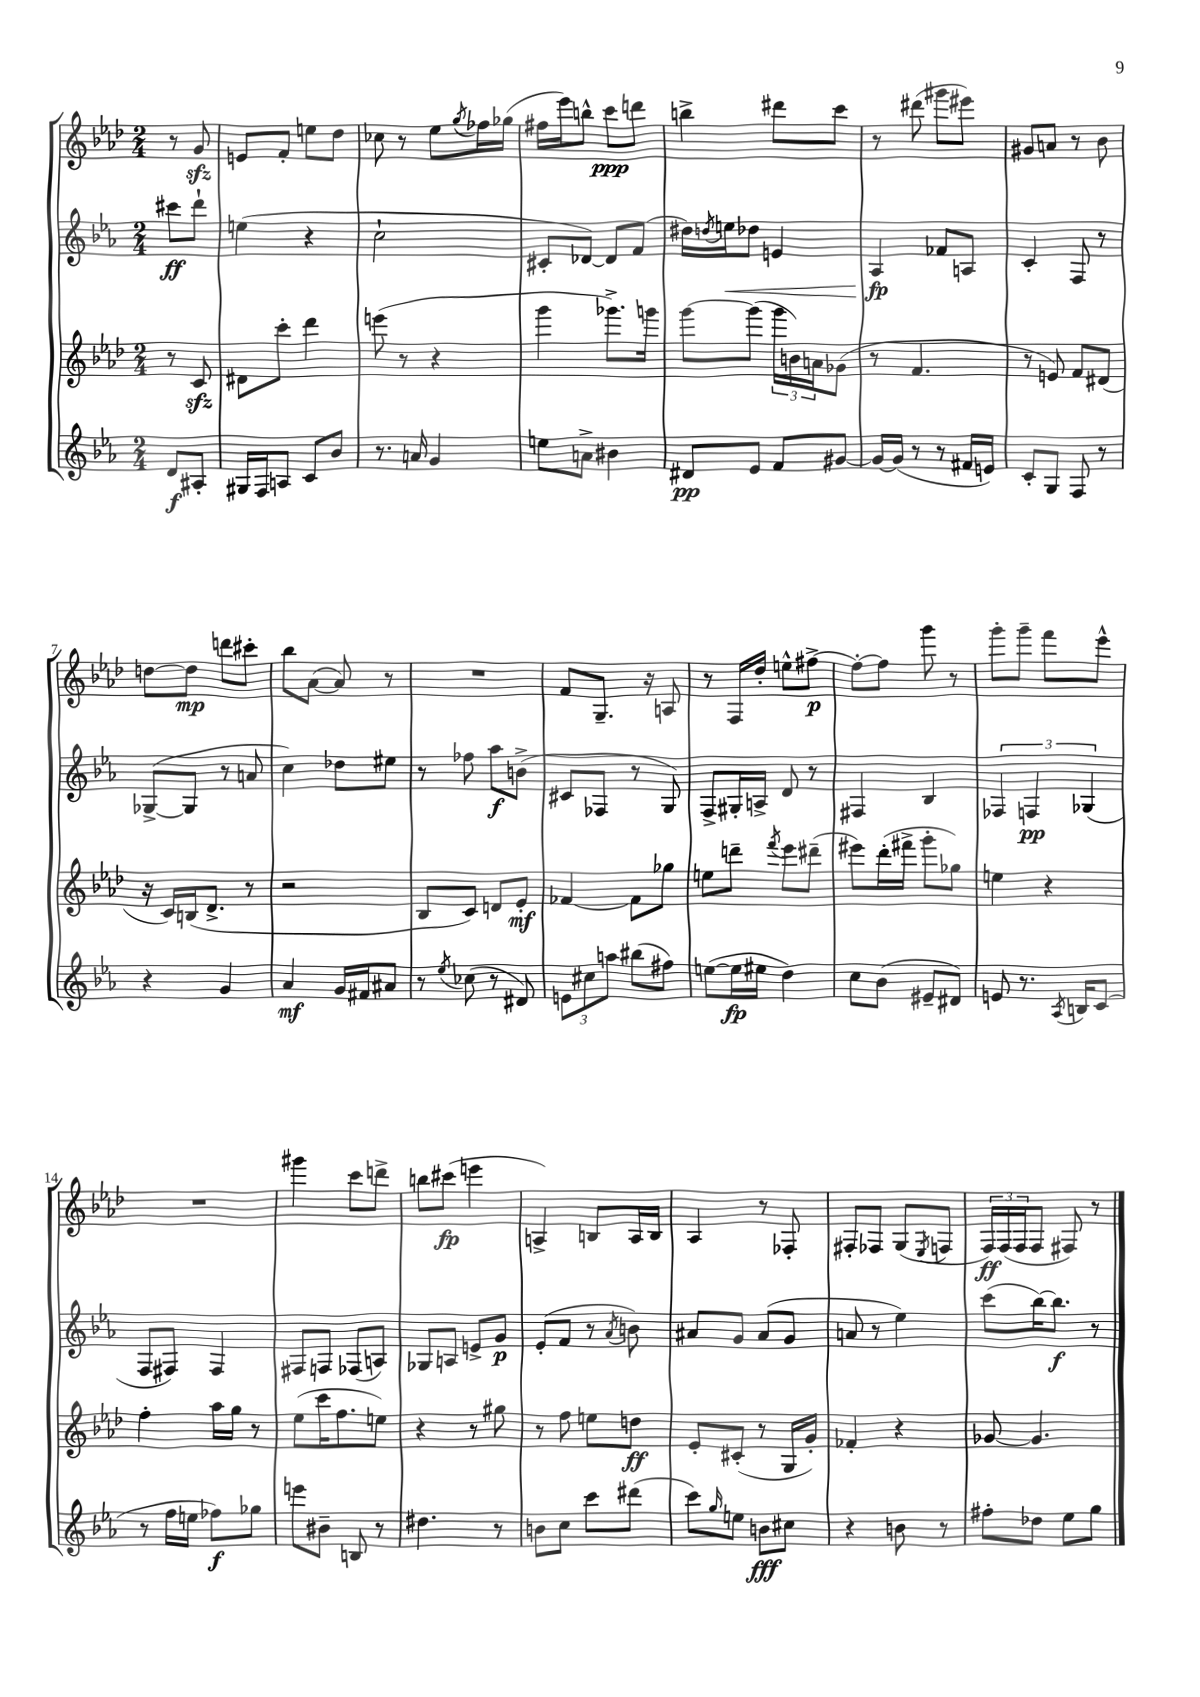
<<
\new StaffGroup <<
\new Staff = "s0" {
    \clef treble \key aes \major \numericTimeSignature \time 2/4 \partial 4
    r8 g'8\sfz |
    e'8 f'8-. e''8 des''8 |
    ces''8 r8 ees''8 \acciaccatura { g''8 } fes''16 ges''16( |
    fis''16 ees'''16) b''8-^ c'''8\ppp d'''8 |
    b''4-> dis'''8 c'''8 |
    r8 dis'''8( gis'''8 eis'''8) |
    gis'8 a'8 r8 bes'8 |
    d''8~ d''8\mp d'''8 cis'''8-. |
    bes''8 aes'8~( aes'8) r8 |
    R2 |
    f'8 g8.-- r16 a8 |
    r8 f16 des''16-. e''8-^ fis''8~->\p |
    fis''8~-. fis''8 g'''8 r8 |
    g'''8-. g'''8-- f'''8 ees'''8-^ |
    R2 |
    gis'''4 c'''8 d'''8-> |
    b''8 cis'''8\fp( e'''4 |
    a4->) b8 a16 b16 |
    aes4 r8 fes8-. |
    fis8-. fes8 g8( \acciaccatura { ees8 } f8 |
    \tuplet 3/2 { f16\ff) f16( f16 } f8 fis8) r8 \bar "|." |
}
\new Staff = "s1" {
    \clef treble \key ees \major \numericTimeSignature \time 2/4 \partial 4
    cis'''8\ff d'''8-! |
    e''4( r4 |
    c''2-! |
    cis'8-. des'8~) des'8 f'8( |
    dis''16) \acciaccatura { d''8 } e''16\< des''8 e'4 |
    aes4\fp\! fes'8 a8 |
    c'4-. f8 r8 |
    ges8~->( ges8 r8 a'8 |
    c''4) des''8 eis''8 |
    r8 fes''8 aes''8\f b'8->( |
    cis'8 fes8 r8 g8) |
    f8-> gis16-. a16-> d'8 r8 |
    fis4 bes4 |
    \tuplet 3/2 { fes4 f4\pp ges4( } |
    f8 fis8) fis4 |
    fis8 f8 fes8( a8) |
    ges8 a8 e'8-> g'8\p |
    ees'8-.( f'8 r8 \acciaccatura { aes'8 } b'8) |
    ais'8 g'8 ais'8( g'8 |
    a'8 r8 ees''4) |
    c'''8( bes''16~) bes''8.\f r8 \bar "|." |
}
\new Staff = "s2" {
    \clef treble \key aes \major \numericTimeSignature \time 2/4 \partial 4
    r8 c'8\sfz |
    dis'8 c'''8-. des'''4 |
    e'''8( r8 r4 |
    g'''4 ges'''8.->) g'''16 |
    g'''8~ g'''8( \tuplet 3/2 { g'''16 b'16) a'16 } ges'8( |
    r8 f'4. |
    r8 e'8) f'8 dis'8( |
    r16 c'16) b16( des'8.-> r8 |
    r2 |
    bes8 c'8) d'8 ees'8-.\mf |
    fes'4~ fes'8 ges''8 |
    e''8 d'''8-- \acciaccatura { f'''8 } ees'''8 dis'''8--( |
    eis'''8) des'''16-.( fis'''16-> g'''8-. ges''8) |
    e''4 r4 |
    f''4-. aes''16 g''16 r8 |
    ees''8( c'''16 f''8. e''8) |
    r4 r8 gis''8 |
    r8 f''8 e''8 d''8\ff |
    ees'8-. cis'8-.( r8 g16 g'16-.) |
    fes'4-. r4 |
    ges'8~ ges'4. \bar "|." |
}
\new Staff = "s3" {
    \clef treble \key ees \major \numericTimeSignature \time 2/4 \partial 4
    d'8\f ais8-. |
    gis16 f16 a8 c'8 bes'8 |
    r8. a'16 g'4 |
    e''8 a'8-> bis'4 |
    dis'8\pp ees'8 f'8 gis'8~ |
    gis'16~ gis'16( r8 r8 fis'16 e'16) |
    c'8-. g8 f8 r8 |
    r4 g'4 |
    aes'4\mf g'16 fis'16 ais'8 |
    r8 \acciaccatura { ees''8 } ces''8( r8 dis'8) |
    \tuplet 3/2 { e'8 cis''8 a''8 } bis''8( fis''8) |
    e''8~( e''16\fp eis''16 d''4) |
    c''8 bes'8( eis'8-- dis'8) |
    e'8 r8. \acciaccatura { aes8 } b16 c'8( |
    r8 f''16 e''16 fes''8\f) ges''8 |
    e'''8 bis'8-- b8 r8 |
    dis''4. r8 |
    b'8 c''8 c'''8 dis'''8( |
    c'''8) \grace { g''16 } e''8 b'8\fff cis''8 |
    r4 b'8 r8 |
    fis''8-. des''8 ees''8 g''8 \bar "|." |
}
>>
>>
